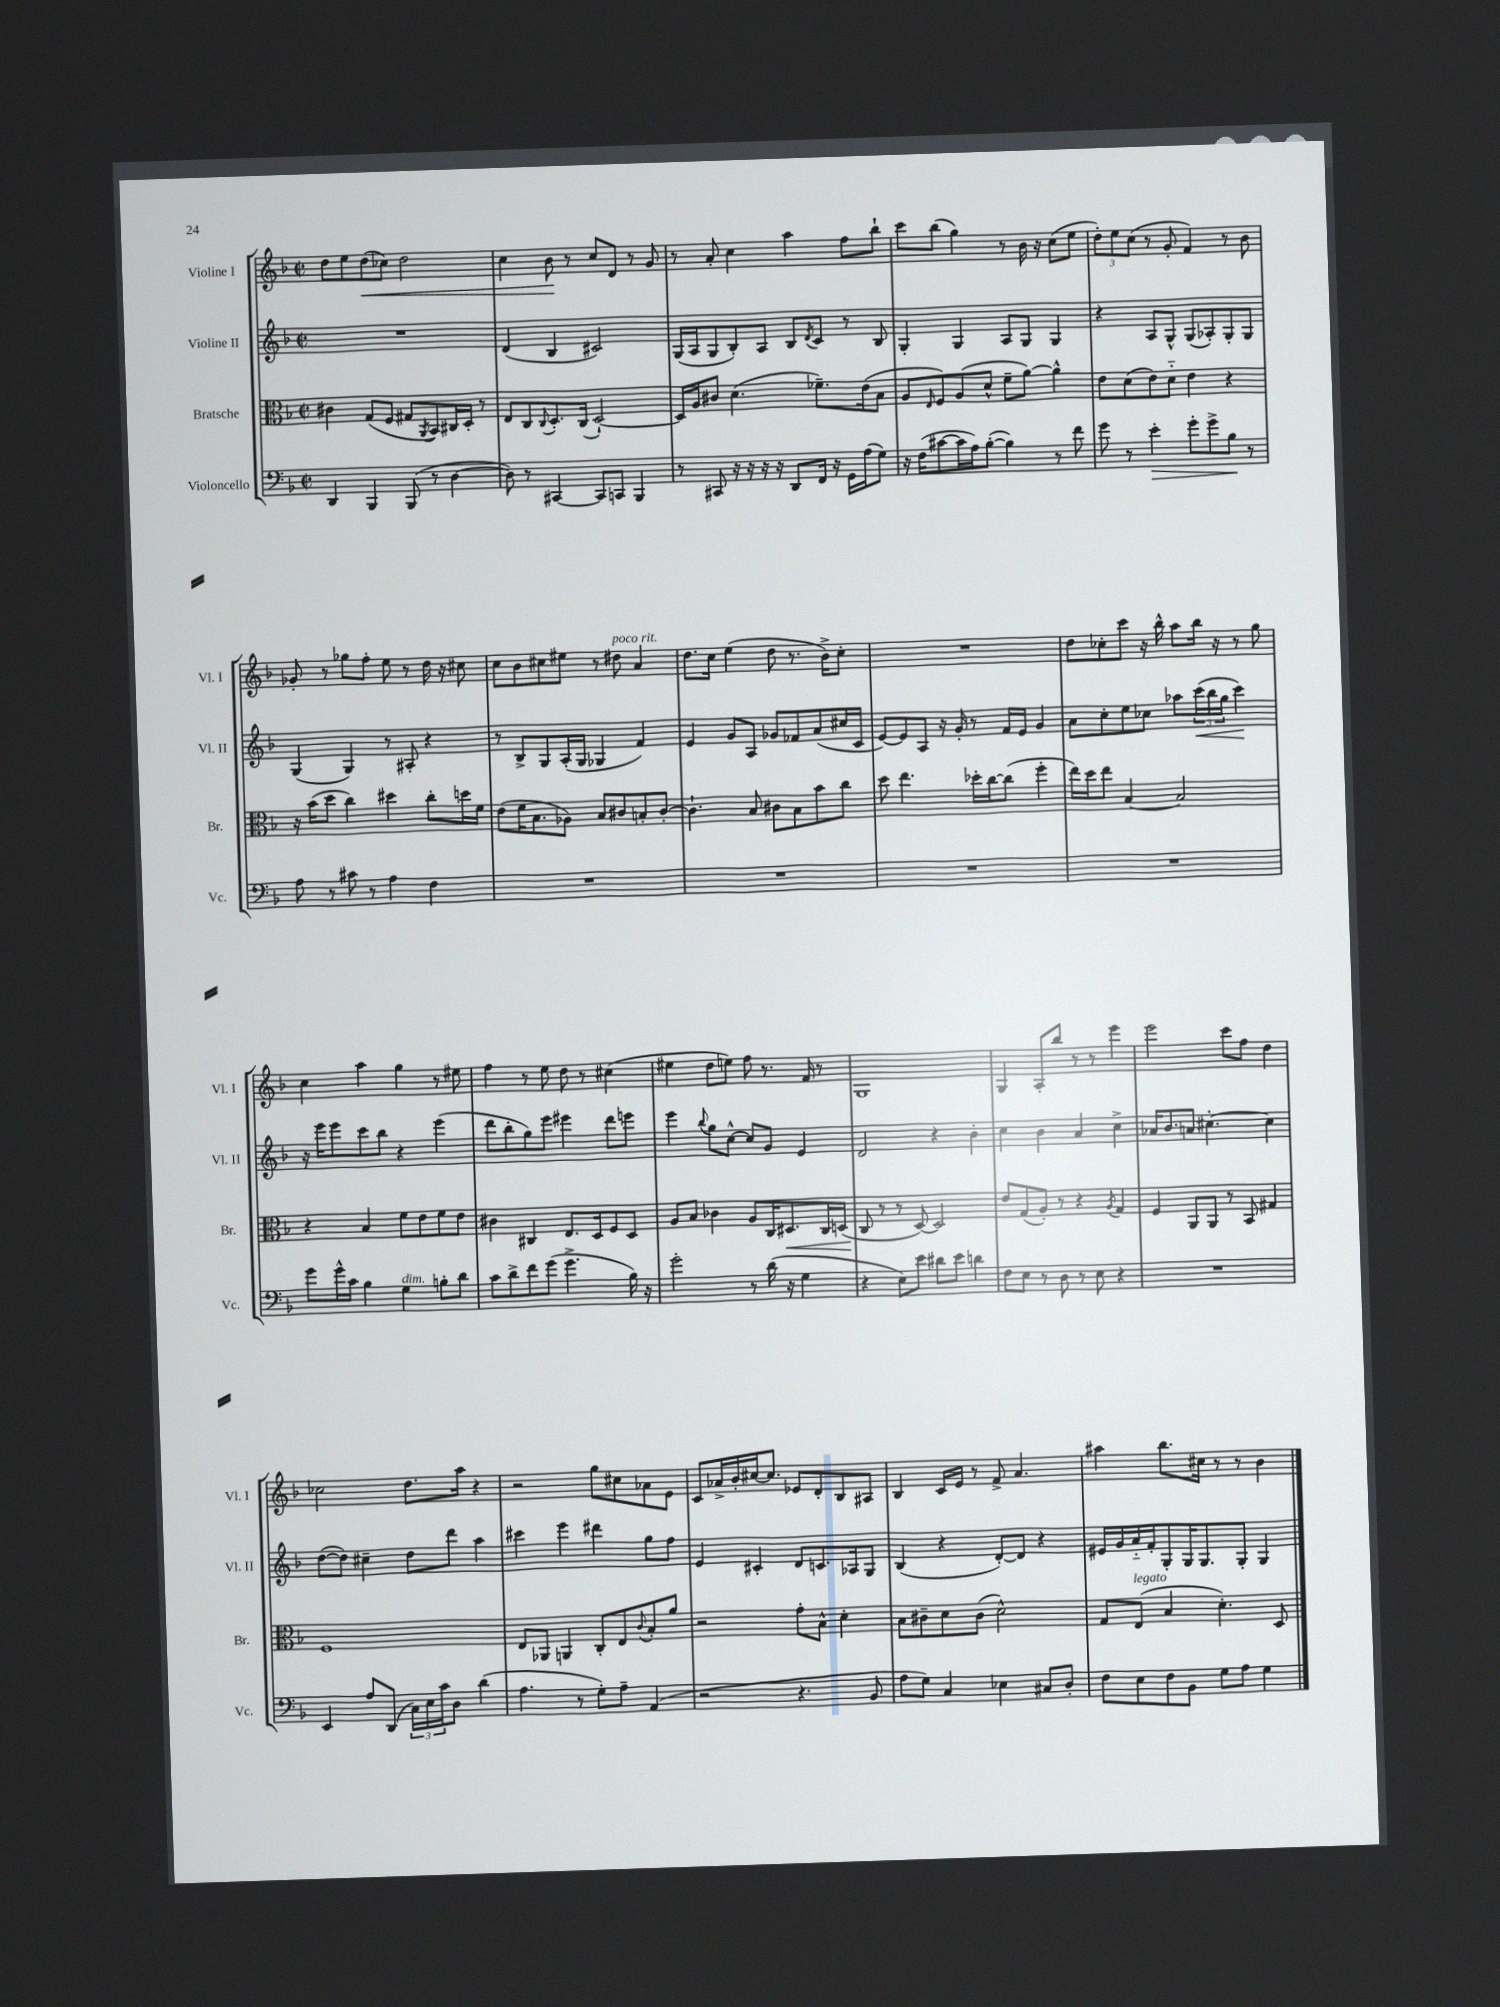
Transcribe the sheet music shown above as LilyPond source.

<<
\new StaffGroup <<
\new Staff = "s0" \with { instrumentName = "Violine I" shortInstrumentName = "Vl. I" } {
    \clef treble \key f \major \defaultTimeSignature \time 2/2
    d''8 e''8 d''8\<( ces''8) d''2 |
    c''4 bes'8\! r8 c''8 d'8 r8 g'8 |
    r8 a'8-. c''4 a''4 f''8 bes''8-! |
    c'''8 bes''8( g''4) r8 bes'16 r16 c''8( e''8 |
    \tuplet 3/2 { d''8-.) e''8 c''8( } r8 g'8-. f'4) r8 bes'8 |
    ges'8-. r8 ges''8 f''8-. e''8 r8 d''16 r16 cis''8 |
    c''8 bes'8 cis''8 eis''8 r8 dis''8^\markup { \italic "poco rit." } a'4 |
    d''8. c''16 e''4( d''8 r8. bes'16->) c''8-. |
    R1 |
    d''8 ces''8-. c'''8 r16 bes''16-^ a''8 bes''16 r16 r8 g''8 |
    c''4 a''4 g''4 r8 eis''8 |
    f''4 r8 e''8 d''8 r8 cis''4( |
    eis''4 d''8 e''8) f''8 r8. f'16 r8 |
    g1 |
    g4 a8-. bes''8 r8 r8 e'''4 |
    e'''2 c'''8 f''8 d''4 |
    ces''2 d''8. a''16 r4 |
    r2 g''8 cis''8 aes'8 e'8 |
    c'8 aes'16-> bes'16-. cis''16~ cis''8. ees'8 d'8-. bes8 ais8 |
    bes4 c'16 e'16 r8 f'8-> a'4. |
    ais''4 bes''8. cis''16 r8 r8 bes'4 \bar "|." |
}
\new Staff = "s1" \with { instrumentName = "Violine II" shortInstrumentName = "Vl. II" } {
    \clef treble \key f \major \defaultTimeSignature \time 2/2
    R1 |
    d'4( bes4 cis'2) |
    g16( a16 g8 bes8-.) a8 bes8 \acciaccatura { d'8 } c'8 r8 bes8 |
    g4-. g4 a8 g8 g4 |
    r4 a8 g8-^ g8( aes8-.) g8-. g8 |
    g4( g4) r8 ais8-. r4 |
    r8 bes8-> g8 a16-.( g16 ges4 f'4) |
    e'4 g'8 a8 ges'8 fes'8 a'8( cis''16 c'16 |
    e'8~) e'8 a8 r16 g'16-. r8 f'16 e'16 g'4 |
    a'8 c''8-. e''8 ces''8 aes''8 \tuplet 3/2 { c'''16\<( bes''16 g''16 } c'''4\!) |
    r16 e'''16 e'''8 c'''8 bes''8 r4 e'''4( |
    d'''8 bes''8-. g''8) e'''8 eis'''4 d'''8 e'''8 |
    e'''4 \appoggiatura { bes''8 } g''8 c''8~-^ c''8 g'8 e'4 |
    d'2 r4 bes'4-. |
    c''4 bes'4 a'4 c''4-> |
    aes'16 bes'8. a'8 cis''4.~-. cis''4 |
    d''8~( d''8) cis''4-- d''8 d'''8 a''4 |
    cis'''4 e'''4 dis'''4 g''8 f''8 |
    e'4 cis'4-. d'8 c'8. aes16 g8 |
    bes4( r4 d'8~-.) d'8 r4 |
    eis'16 g'16 a'16-_ f'16-. g8-. g16 g8. g8-. g4 \bar "|." |
}
\new Staff = "s2" \with { instrumentName = "Bratsche" shortInstrumentName = "Br." } {
    \clef alto \key f \major \defaultTimeSignature \time 2/2
    cis'4 g8( f8 gis8 \acciaccatura { a,8 } bes,8) cis16 d16-. r8 |
    e8 c8 \appoggiatura { c8 } d8.-. c16( d2~-!) |
    d16 a16 cis'8 d'4.( fes'8.--) e'16( bes8 |
    a8 \grace { e16 } f8) a8( d'8-^ f'8-- a'8~) a'4-^ |
    e'8 d'8( e'8) d'8-_ e'4 r4 |
    r16 bes'16( d''8 c''4) dis''4 c''8-. d''16 f'16 |
    e'8( f'16 bes8. aes8) bes8 cis'8 b8-. cis'8~-. |
    cis'4.-! bes8 cis'8 bes8 bes'8 c''8 |
    d''8 e''4. des''16-. c''16~ c''8( f''4-. |
    e''16) d''16 e''8 bes4~ bes2 |
    r4 bes4 f'8 e'8 f'8 e'8 |
    cis'4 cis4 e8. d16 f8 d8 |
    a8 bes8 ces'4 a8 c16 dis8.\< c16 d16( |
    c8\! r8 r8 d8~) d2 |
    e'8 g8( a8-.) r8 r4 \acciaccatura { a8 } g4 |
    f4 a,8 a,8 r8 bes,8 gis4 |
    f1 |
    e8 aes,8 a,4 c8-. e8 \appoggiatura { c'8 } bes8-. a'8 |
    r2 g'8-. bes8-^ d'4-. |
    bes8 cis'8-- d'8 cis'8( d'2-^) |
    g8 e8^\markup { \italic "legato" }( bes4 d'4.-.) d8 \bar "|." |
}
\new Staff = "s3" \with { instrumentName = "Violoncello" shortInstrumentName = "Vc." } {
    \clef bass \key f \major \defaultTimeSignature \time 2/2
    d,4 bes,,4 bes,,8( r8 d4~ |
    d8) r8 cis,4~ cis,8 c,8 bes,,4 |
    r8 cis,8 r16 r16 r16 r16 d,8 f,16 r16 g,16 a16( g8) |
    r16 f16( cis'8~ cis'16 a16) bes8~-.( bes4) r8 f'8 |
    g'8 r8 e'4-.\> g'8-. g'8-> bes8\! r8 |
    a8 r8 cis'8 r8 a4 f4 |
    R1 |
    R1 |
    R1 |
    R1 |
    g'8 g'16-^ c'16 bes4 g4^\markup { \italic "dim." } b8-. d'8 |
    c'8 d'8-> f'8 g'8( g'4.-> bes16) r16 |
    g'2-. r8 d'16( r16 g4 |
    r4 e8) e'8 dis'8 e'8 d'4 |
    f8 e8 r8 d8 r8 e8 r4 |
    R1 |
    e,4 a8 d,8( \tuplet 3/2 { c16) e16 c'16 } d8 d'4( |
    a4. r8 g8-.) a8-- a,4( |
    r2 r4. bes,8 |
    a8 g8) c4 ees4 cis8 d8-. |
    f8 e8 f8 bes,8 g8 a8 g4 \bar "|." |
}
>>
>>
\layout { \context { \Score \remove "Bar_number_engraver" } }
